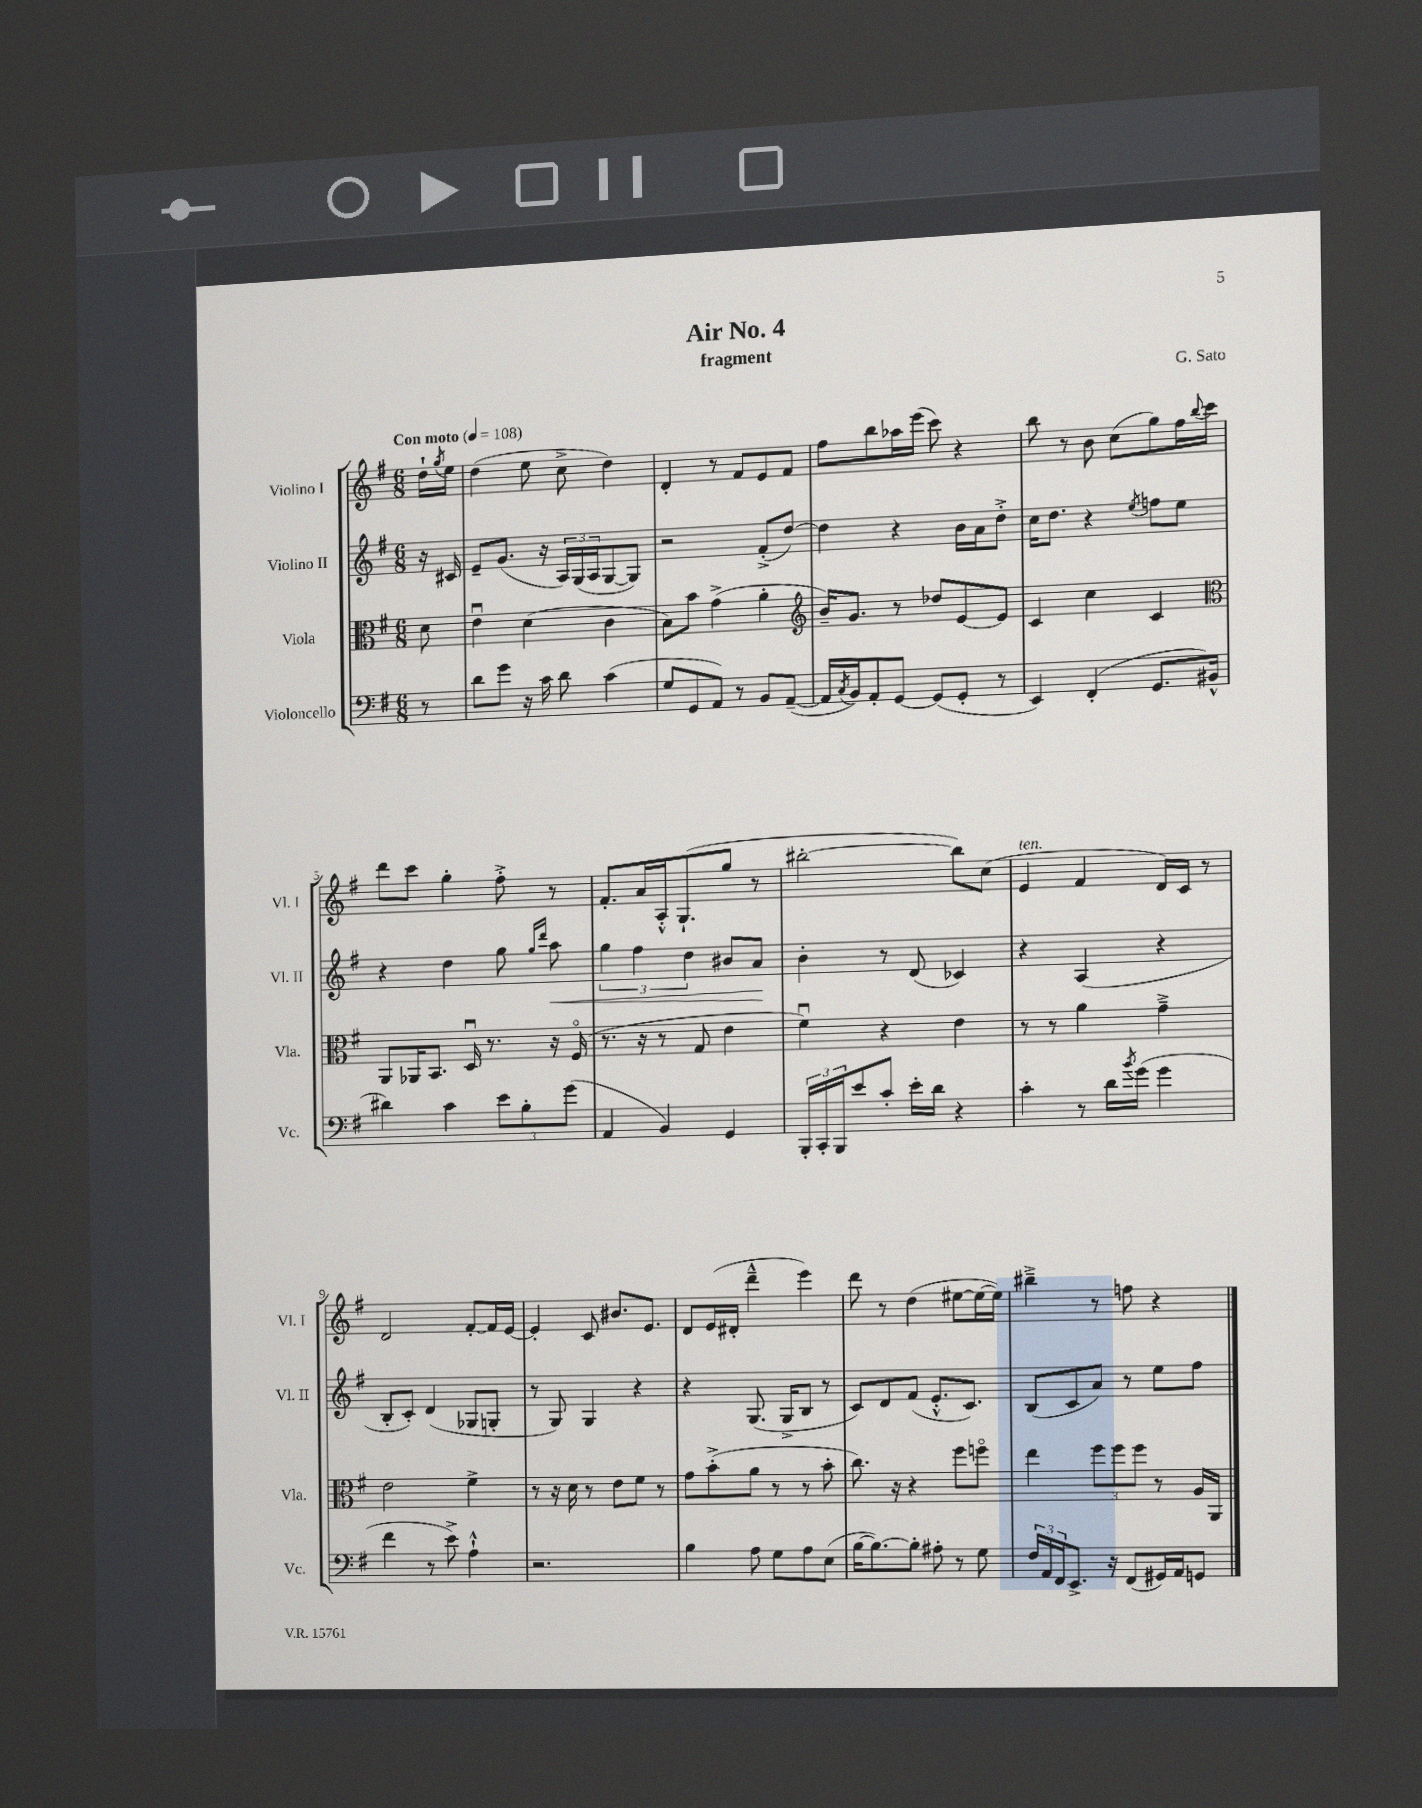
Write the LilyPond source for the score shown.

\header { title = "Air No. 4" composer = "G. Sato" subtitle = "fragment" }
<<
\new StaffGroup <<
\new Staff = "s0" \with { instrumentName = "Violino I" shortInstrumentName = "Vl. I" } {
    \clef treble \key g \major \numericTimeSignature \time 6/8 \partial 8 \tempo "Con moto" 4 = 108
    d''16-! \acciaccatura { g''8 } e''16 |
    d''4( e''8 c''8-> d''4) |
    d'4-. r8 fis'8 e'8 fis'8 |
    fis''8 b''8 aes''16 e'''16( c'''8) r4 |
    b''8 r8 b'8 c''8( g''8) fis''16 \appoggiatura { b''8 } c'''16 |
    d'''8 c'''8 g''4-. fis''8-.-> r8 |
    fis'8.-. a'16 a16-.-^ g8.-!( g''8 r8 |
    bis''2~-. bis''8) c''8( |
    e'4^\markup { \italic "ten." } fis'4 d'16) c'16 r8 |
    d'2 fis'8~-. fis'16 e'16~ |
    e'4-. c'8 bis'8. e'8. |
    d'8 e'16( dis'16-. d'''4---^ e'''4) |
    d'''8 r8 d''4( eis''8~ eis''16~ eis''16) |
    bis''4---> r8 f''8 r4 \bar "|." |
}
\new Staff = "s1" \with { instrumentName = "Violino II" shortInstrumentName = "Vl. II" } {
    \clef treble \key g \major \numericTimeSignature \time 6/8 \partial 8
    r16 cis'16 |
    e'8-- g'8.( r16 \tuplet 3/2 { a16) g16( a16 } g8~ g8) |
    r2 fis'8-.->( d''8~) |
    d''4 r4 b'16 a'16 d''8-.-> |
    c''16 d''8. r4 \acciaccatura { e''8 } f''8 e''8 |
    r4 d''4 g''8 \grace { g''16 d'''16 } a''8\< |
    \tuplet 3/2 { g''4 fis''4 d''4 } bis'8 a'8\! |
    b'4-. r8 d'8( ces'4) |
    r4 a4( r4 |
    b8-. c'8-.) d'4( ges8 g8-. |
    r8 g8) g4 r4 |
    r4 g8.( g16-> b8 r8 |
    c'8) d'8 fis'8( e'8.-.-^ c'8.) |
    b8( c'8 a'8) r8 e''8 fis''8 \bar "|." |
}
\new Staff = "s2" \with { instrumentName = "Viola" shortInstrumentName = "Vla." } {
    \clef alto \key g \major \numericTimeSignature \time 6/8 \partial 8
    d'8 |
    e'4\downbow d'4( c'4 |
    b8) b'8 g'4->( a'4-. |
    \clef treble b'16--) g'8. r8 des''8 e'8~ e'8 |
    c'4 c''4 c'4 |
    \clef alto a,8 aes,16 b,8. d16\downbow r8. r16 fis16\flageolet( |
    r8. r16 r8 g8 e'4 |
    fis'4\downbow) r4 e'4 |
    r8 r8 a'4 g'4---> |
    e'2 fis'4-> |
    r8 r16 d'16 r8 e'8 fis'8 r8 |
    g'8 b'8-.->( a'8 r8 r8 b'8-. |
    c''8.) r16 r4 fis''8 f''8\flageolet |
    e''4 \tuplet 3/2 { fis''8 fis''8 fis''8 } r8 a16 a,16 \bar "|." |
}
\new Staff = "s3" \with { instrumentName = "Violoncello" shortInstrumentName = "Vc." } {
    \clef bass \key g \major \numericTimeSignature \time 6/8 \partial 8
    r8 |
    d'8 g'8 r16 c'16 d'8 c'4( |
    g8 g,8 a,8) r8 b,8 a,8~--( |
    a,16 \acciaccatura { c8 } b,16) a,8-. g,8~ g,8( g,8-. r8 |
    e,4) fis,4-.( g,8. bis,16-^ |
    dis'4) c'4 \tuplet 3/2 { e'8 b8-. g'8( } |
    a,4 b,4) g,4 |
    \tuplet 3/2 { b,,16-. c,16-. b,,16 } e'8 c'8-. e'16-. d'16 r4 |
    c'4-. r8 d'16 \acciaccatura { b'8 } g'16( g'4 |
    fis'4 r8 e'8->) a4-!-^ |
    r2. |
    b4 a8 g8 a8 e8( |
    b16~ b8.~) b8-. ais8-. r8 g8 |
    \tuplet 3/2 { fis16 a,16 fis,16 } e,8.-> r16 fis,8( gis,16) a,16 g,8 \bar "|." |
}
>>
>>
